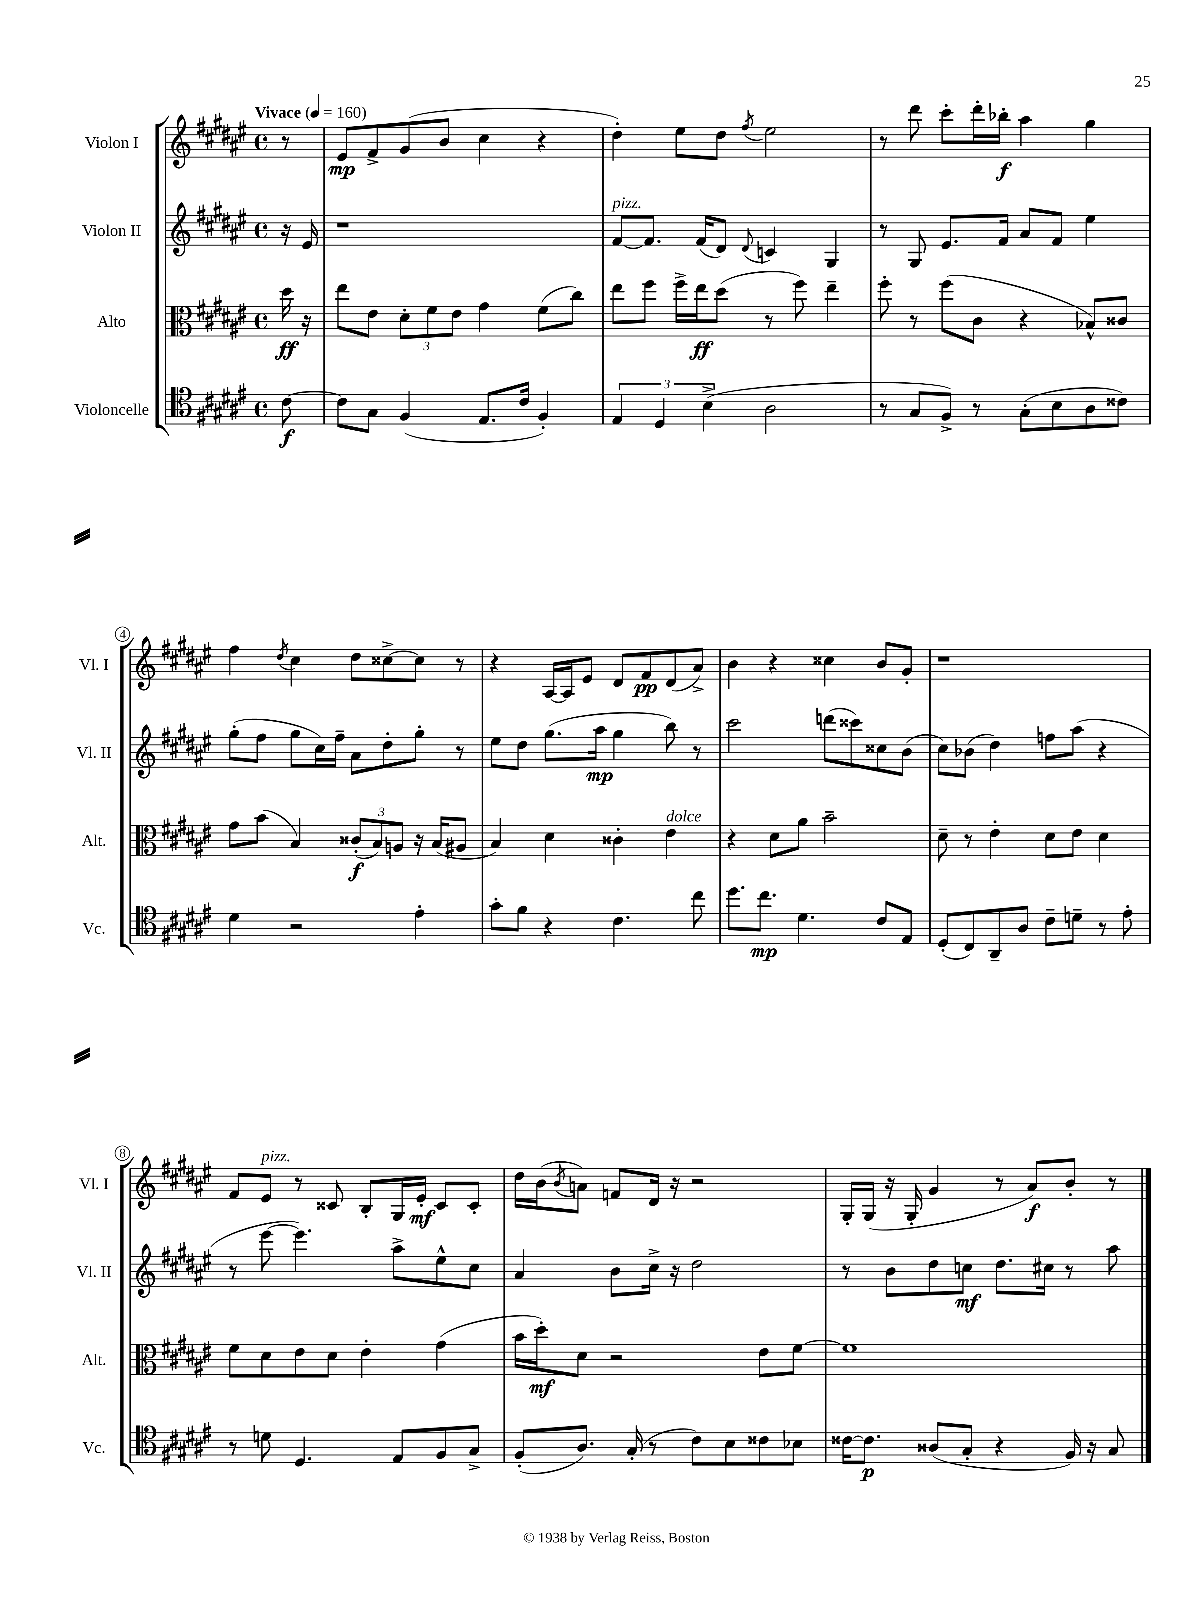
<<
\new StaffGroup <<
\new Staff = "s0" \with { instrumentName = "Violon I" shortInstrumentName = "Vl. I" } {
    \clef treble \key fis \major \defaultTimeSignature \time 4/4 \partial 8 \tempo "Vivace" 4 = 160
    r8 |
    eis'8\mp fis'8-> gis'8( b'8 cis''4 r4 |
    dis''4-.) eis''8 dis''8 \acciaccatura { fis''8 } eis''2 |
    r8 dis'''8 cis'''8-. dis'''16-. bes''16-.\f ais''4 gis''4 |
    fis''4 \acciaccatura { dis''8 } cis''4 dis''8 cisis''8~-> cisis''8 r8 |
    r4 ais16~ ais16 eis'8 dis'8 fis'8\pp dis'8( ais'8->) |
    b'4 r4 cisis''4 b'8 gis'8-. |
    r1 |
    fis'8 eis'8^\markup { \italic "pizz." } r8 cisis'8 b8-. gis16 eis'16-.\mf cisis'8 cisis'8-. |
    dis''16 b'16( \acciaccatura { b'8 } a'8) f'8 dis'16 r16 r2 |
    gis16-. gis16( r16 gis16-. gis'4 r8 ais'8\f) b'8-. r8 \bar "|." |
}
\new Staff = "s1" \with { instrumentName = "Violon II" shortInstrumentName = "Vl. II" } {
    \clef treble \key fis \major \defaultTimeSignature \time 4/4 \partial 8
    r16 eis'16 |
    r1 |
    fis'8~^\markup { \italic "pizz." } fis'8. fis'16( dis'8) \appoggiatura { dis'8 } c'4 gis4 |
    r8 gis8 eis'8. fis'16 ais'8 fis'8 eis''4 |
    gis''8-.( fis''8 gis''8 cis''16) fis''16-- ais'8 dis''8-. gis''8-. r8 |
    eis''8 dis''8 gis''8.( ais''16\mp gis''4 b''8) r8 |
    cis'''2 d'''8( cisis'''8) cisis''8 b'8( |
    cis''8) bes'8( dis''4) f''8 ais''8( r4 |
    r8 eis'''8~ eis'''4.) ais''8-> eis''8-^ cis''8 |
    ais'4 b'8 cis''16-> r16 dis''2 |
    r8 b'8 dis''8 c''8\mf dis''8. cis''16 r8 ais''8 \bar "|." |
}
\new Staff = "s2" \with { instrumentName = "Alto" shortInstrumentName = "Alt." } {
    \clef alto \key fis \major \defaultTimeSignature \time 4/4 \partial 8
    dis''16\ff r16 |
    eis''8 eis'8 \tuplet 3/2 { dis'8-. fis'8 eis'8 } gis'4 fis'8( cis''8) |
    eis''8 fis''8 fis''16-> eis''16\ff dis''8( r8 fis''8) eis''4-- |
    fis''8-. r8 fis''8( cis'8 r4 bes8-^) cisis'8 |
    gis'8 b'8( b4) \tuplet 3/2 { cisis'8-.\f( b8) a8 } r16 b16( ais8 |
    b4) dis'4 cisis'4-. eis'4^\markup { \italic "dolce" } |
    r4 dis'8 ais'8 b'2-- |
    dis'8-- r8 eis'4-. dis'8 eis'8 dis'4 |
    fis'8 dis'8 eis'8 dis'8 eis'4-. gis'4( |
    b'16 dis''16-.\mf) dis'8 r2 eis'8 fis'8~ |
    fis'1 \bar "|." |
}
\new Staff = "s3" \with { instrumentName = "Violoncelle" shortInstrumentName = "Vc." } {
    \clef tenor \key fis \major \defaultTimeSignature \time 4/4 \partial 8
    cis'8~\f |
    cis'8 gis8 fis4( eis8. cis'16 fis4-.) |
    \tuplet 3/2 { eis4 dis4 b4->( } ais2 |
    r8 gis8 fis8->) r8 gis8-.( b8 ais8 cisis'8) |
    dis'4 r2 eis'4-. |
    gis'8-. fis'8 r4 cis'4. cis''8 |
    dis''8. cis''8.\mp dis'4. cis'8 eis8 |
    dis8-.( cis8) ais,8-- ais8 cis'8-- d'8-- r8 eis'8-. |
    r8 d'8 dis4. eis8 fis8 gis8-> |
    fis8-.( ais8.) gis16-.( r8 cis'8) b8 cisis'8 bes8 |
    cisis'16~ cisis'8.\p aisis8( gis8-. r4 fis16) r16 gis8 \bar "|." |
}
>>
>>
\layout { \context { \Score \override BarNumber.stencil = #(make-stencil-circler 0.1 0.3 ly:text-interface::print) } }
